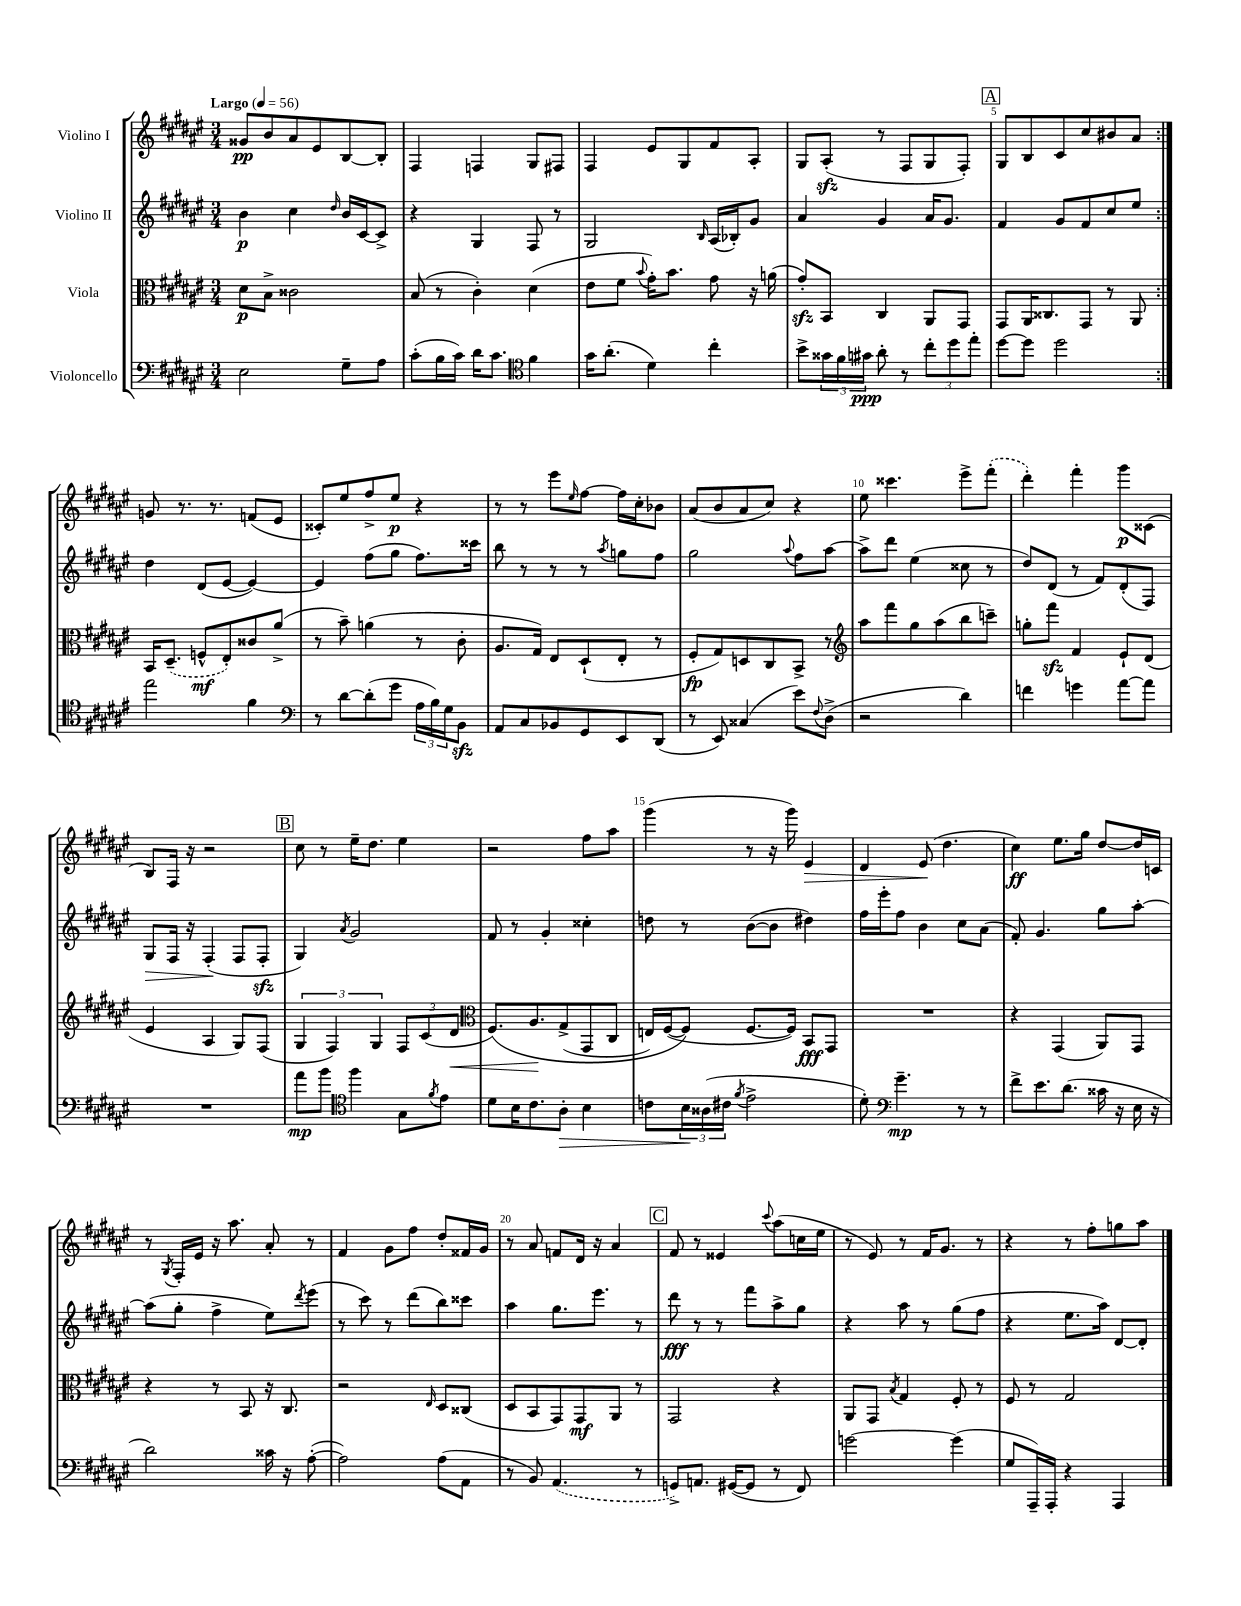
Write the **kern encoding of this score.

**kern	**dynam	**kern	**dynam	**kern	**dynam	**kern	**dynam
*part4	*part4	*part3	*part3	*part2	*part2	*part1	*part1
*staff4	*staff4	*staff3	*staff3	*staff2	*staff2	*staff1	*staff1
*I"Violoncello	*	*I"Viola	*	*I"Violino II	*	*I"Violino I	*
*clefF4	*	*clefC3	*	*clefG2	*	*clefG2	*
*k[f#c#g#d#a#e#]	*	*k[f#c#g#d#a#e#]	*	*k[f#c#g#d#a#e#]	*	*k[f#c#g#d#a#e#]	*
*M3/4	*	*M3/4	*	*M3/4	*	*M3/4	*
*MM56	*	*MM56	*	*MM56	*	*MM56	*
=1	=1	=1	=1	=1	=1	=1	=1
!	!	!	!	!	!	!LO:TX:a:B:t=Largo	!
2E#\	.	8d#\L	p	4b\	p	8g##X/L	pp
.	.	8B^\J	.	.	.	8b/	.
.	.	2c##X\	.	4cc#\	.	8a#/	.
.	.	.	.	.	.	8e#/	.
.	.	.	.	16qqdd#/	.	.	.
8G#~\L	.	.	.	16b/LL	.	[8B/	.
.	.	.	.	[16c#/J	.	.	.
8A#\J	.	.	.	8c#^/J]	.	8B'/J]	.
=2	=2	=2	=2	=2	=2	=2	=2
(8c#'\L	.	(8B/	.	4r	.	4F#/	.
16B\L	.	8r	.	.	.	.	.
16c#\JJ)	.	.	.	.	.	.	.
16d#\KL	.	4c#'\)	.	4G#/	.	4Fn/	.
8.c#\J	.	.	.	.	.	.	.
*clefC4	*	*	*	*	*	*	*
4f#\	.	(4d#\	.	8F#/	.	8G#/L	.
.	.	.	.	8r	.	8F#X/J	.
=3	=3	=3	=3	=3	=3	=3	=3
16g#\KL	.	8e#\L	.	2G#/	.	4F#/	.
(8.a#'\J	.	.	.	.	.	.	.
.	.	8f#\J	.	.	.	.	.
.	.	8qqb/	.	.	.	.	.
4d#\)	.	16g#'\KL)	.	.	.	8e#/L	.
.	.	8.b\J	.	.	.	.	.
.	.	.	.	.	.	8G#/	.
.	.	.	.	16qqB/	.	.	.
4cc#'\	.	8g#\	.	(16A#/LL	.	8f#/	.
.	.	.	.	16B-X'/J)	.	.	.
.	.	16r	.	8g#/J	.	8A#'/J	.
.	.	(16an\	.	.	.	.	.
=4	=4	=4	=4	=4	=4	=4	=4
8b^\L	.	8g#zz'/L)	.	4a#/	.	8G#/L	.
24g##X\L	.	8BB/J	.	.	.	(8A#zz'/J	.
24f#\	.	.	.	.	.	.	.
24g#X\JJ	ppp	.	.	.	.	.	.
8a#'\	.	4C#/	.	4g#/	.	8r	.
8r	.	.	.	.	.	8F#/L	.
12cc#'\L	.	8AA#/L	.	16a#/KL	.	8G#/	.
.	.	.	.	8.g#/J	.	.	.
12dd#\	.	.	.	.	.	.	.
.	.	8GG#/J	.	.	.	8F#'/J)	.
12ee#'\J	.	.	.	.	.	.	.
!!LO:REH:place=s1:t=A
=5	=5	=5	=5	=5	=5	=5	=5
[8dd#\L	.	8GG#/L	.	4f#/	.	8G#/L	.
8dd#\J]	.	16AA#/K	.	.	.	8B/	.
.	.	8.C##X/	.	.	.	.	.
2dd#\	.	.	.	8g#/L	.	8c#/	.
.	.	8GG#/J	.	8f#/	.	8cc#/	.
.	.	8r	.	8cc#/	.	8b#X/	.
.	.	8AA#/	.	8ee#/J	.	8a#/J	.
!!LO:LB:g=z
=6:|!	=6:|!	=6:|!	=6:|!	=6:|!	=6:|!	=6:|!	=6:|!
2ee#\	.	16BB/KL	.	4dd#\	.	8gn/	.
.	.	(8.D#~/J	.	.	.	.	.
.	.	.	.	.	.	8.r	.
.	.	8Fn^^/L	mf	(8d#/L	.	.	.
.	.	.	.	.	.	8.r	.
.	.	8E#'/)	.	[8e#/J	.	.	.
4f#\	.	8c##X/	.	4e#/_)	.	(8fn/L	.
.	.	(8a#^/J	.	.	.	8e#/J	.
=7	=7	=7	=7	=7	=7	=7	=7
*clefF4	*	*	*	*	*	*	*
8r	.	8r	.	4e#/]	.	8c##X'/L)	.
[8d#\L	.	8b~\)	.	.	.	8ee#/	.
(8d#'\]	.	(4an\	.	(8ff#\L	.	8ff#^/	.
8g#\J	.	.	.	8gg#\J	.	8ee#/J	p
24A#\LL	.	8r	.	8.ff#\L)	.	4r	.
24B\)	.	.	.	.	.	.	.
24G#\J	.	.	.	.	.	.	.
8BBzz\J	.	8c#'\	.	.	.	.	.
.	.	.	.	16ccc##X\Jk	.	.	.
=8	=8	=8	=8	=8	=8	=8	=8
8AA#/L	.	8.A#/L	.	8bb\	.	8r	.
8C#/	.	.	.	8r	.	8r	.
.	.	16G#/Jk)	.	.	.	.	.
8BB-X/	.	8E#/L	.	8r	.	8eee#\L	.
.	.	.	.	.	.	16qqee#/	.
8GG#/	.	(8D#`/	.	8r	.	[8ff#\J	.
.	.	.	.	8qaa#/	.	.	.
8EE#/	.	8E#'/J	.	8ggn\L	.	16ff#\LL]	.
.	.	.	.	.	.	16cc#'\J	.
(8DD#/J	.	8r	.	8ff#\J	.	8b-X\J	.
=9	=9	=9	=9	=9	=9	=9	=9
8r	.	8F#'/L	fp	2gg#\	.	(8a#/L	.
8EE#/)	.	8G#/)	.	.	.	8b/	.
(4C##X/	.	8Dn/	.	.	.	8a#/	.
.	.	8C#/	.	.	.	8cc#/J)	.
.	.	.	.	8qqaa#/	.	.	.
8e#\L)	.	8BB^/J	.	8ff#\L	.	4r	.
8qqF#/	.	.	.	.	.	.	.
(8D#^\J	.	8r	.	[8aa#\J	.	.	.
=10	=10	=10	=10	=10	=10	=10	=10
*	*	*clefG2	*	*	*	*	*
2r	.	8aa#\L	.	8aa#^\L]	.	8ee#\	.
.	.	8fff#\	.	8ddd#\J	.	4.ccc##X\	.
.	.	8gg#\	.	(4ee#\	.	.	.
.	.	(8aa#\	.	.	.	.	.
4d#\)	.	8bb\	.	8cc##X\	.	8eee#^\L	.
.	.	8cccn~\J)	.	8r	.	(8fff#'\J	.
=11	=11	=11	=11	=11	=11	=11	=11
4fn\	.	8ggn'\L	.	8dd#/L)	.	4ddd#'\)	.
.	.	8fff#zz\J	.	(8d#/J	.	.	.
4gn\	.	4f#/	.	8r	.	4fff#'\	.
.	.	.	.	8f#/L)	.	.	.
[8a#\L	.	8e#`/L	.	(8d#'/	.	8ggg#\L	p
8a#\J]	.	(8d#/J	.	8F#/J)	.	(8c##X\J	.
!!LO:LB:g=z
=12	=12	=12	=12	=12	=12	=12	=12
!	!	!	!	!	!LO:HP:b	!	!
2.r	.	4e#/	.	8G#/L	>	8B/L)	.
.	.	.	.	16F#/Jk	.	16F#/Jk	.
.	.	.	.	16r	.	16r	.
.	.	4A#/	.	(4F#'/	.	2r	.
.	.	8G#/L)	.	8F#/L	]	.	.
.	.	(8F#/J	.	8F#zz'/J	.	.	.
!!LO:REH:place=s1:t=B
=13	=13	=13	=13	=13	=13	=13	=13
8a#\L	mp	6G#/	.	4G#/)	.	8cc#\	.
8b\J	.	.	.	.	.	8r	.
.	.	6F#/)	.	.	.	.	.
*clefC4	*	*	*	*	*	*	*
.	.	.	.	8qa#/	.	.	.
4ff#\	.	.	.	2g#/	.	16ee#~\KL	.
.	.	.	.	.	.	8.dd#\J	.
.	.	6G#/	.	.	.	.	.
8G#\L	.	12F#/L	.	.	.	4ee#\	.
.	.	(12c#/	.	.	.	.	.
8qf#/	.	.	.	.	.	.	.
8e#\J	.	.	.	.	.	.	.
!	!	!	!LO:HP:b	!	!	!	!
.	.	12d#/J	<	.	.	.	.
=14	=14	=14	=14	=14	=14	=14	=14
*	*	*clefC3	*	*	*	*	*
8d#\L	.	(8.F#/L)	.	8f#/	.	2r	.
16B\K	.	.	.	8r	.	.	.
8.c#\	.	8.A#/	.	.	.	.	.
.	.	.	.	4g#'/	.	.	.
!	!LO:HP:b	!	!	!	!	!	!
8A#'\J	>	(8G#^/	[	.	.	.	.
4B\	.	8GG#/	.	4cc##X'\	.	8ff#\L	.
.	.	8C#/J	.	.	.	8aa#\J	.
=15	=15	=15	=15	=15	=15	=15	=15
8cn\L	.	16En/LL)	.	8ddn\	.	(4ggg#\	.
.	.	([16F#/J	.	.	.	.	.
24B\L	.	8F#/J])	.	8r	.	.	.
(24A##X\	]	.	.	.	.	.	.
24c#X\JJ	.	.	.	.	.	.	.
8qf#/	.	.	.	.	.	.	.
2e#^\	.	[8.F#/L	.	([8b\L	.	8r	.
.	.	.	.	8b\J]	.	16r	.
.	.	16F#/Jk])	.	.	.	16ggg#\)	.
!	!	!	!	!	!	!	!LO:HP:b
.	.	8BB/L	fff	4dd#X\)	.	4e#/	>
.	.	8GG#/J	.	.	.	.	.
=16	=16	=16	=16	=16	=16	=16	=16
8d#'\)	.	2.r	.	16ff#\LL	.	4d#/	.
.	.	.	.	16eee#'\J	.	.	.
*clefF4	*	*	*	*	*	*	*
4.g#~\	mp	.	.	8ff#\J	.	.	.
.	.	.	.	4b\	.	(8e#/	.
.	.	.	.	.	.	4.dd#\	]
8r	.	.	.	8cc#\L	.	.	.
8r	.	.	.	(8a#\J	.	.	.
=17	=17	=17	=17	=17	=17	=17	=17
8f#^\L	.	4r	.	8f#'/)	.	4cc#\)	ff
8.e#\	.	.	.	4.g#/	.	.	.
.	.	(4GG#/	.	.	.	8.ee#\L	.
(8.d#\J	.	.	.	.	.	.	.
.	.	.	.	.	.	16gg#\Jk	.
16c##X\	.	8AA#/L)	.	8gg#\L	.	[8dd#/L	.
16r	.	.	.	.	.	.	.
16E#\	.	8GG#/J	.	[8aa#'\J	.	16dd#/L]	.
16r	.	.	.	.	.	16cn/JJ	.
!!LO:LB:g=z
=18	=18	=18	=18	=18	=18	=18	=18
2d#\)	.	4r	.	(8aa#\L]	.	8r	.
.	.	.	.	.	.	8qG#/	.
.	.	.	.	8gg#'\J	.	16F#'/LL	.
.	.	.	.	.	.	16e#/JJ	.
.	.	8r	.	4ff#^\	.	16r	.
.	.	.	.	.	.	8.aa#\	.
.	.	8BB/	.	.	.	.	.
16c##X\	.	16r	.	8ee#\L)	.	8a#'/	.
16r	.	8.C#/	.	.	.	.	.
.	.	.	.	8qddd#/	.	.	.
([8A#'\	.	.	.	(8eee#\J	.	8r	.
=19	=19	=19	=19	=19	=19	=19	=19
2A#\])	.	2r	.	8r	.	4f#/	.
.	.	.	.	8ccc#\)	.	.	.
.	.	.	.	8r	.	8g#\L	.
.	.	.	.	(8ddd#\L	.	8ff#\J	.
.	.	16qqE#/	.	.	.	.	.
(8A#\L	.	8D#/L	.	8bb\)	.	8dd#'/L	.
8AA#\J	.	(8C##X/J	.	8ccc##X\J	.	16f##X/L	.
.	.	.	.	.	.	16g#/JJ	.
=20	=20	=20	=20	=20	=20	=20	=20
8r	.	8D#/L	.	4aa#\	.	8r	.
8BB/)	.	8BB/	.	.	.	8a#/	.
(4.AA#/	.	8GG#/)	.	8.gg#\L	.	8fn/L	.
.	.	8GG#/	mf	.	.	16d#/Jk	.
.	.	.	.	8.eee#\J	.	16r	.
.	.	8AA#/J	.	.	.	4a#/	.
8r	.	8r	.	8r	.	.	.
!!LO:REH:place=s1:t=C
=21	=21	=21	=21	=21	=21	=21	=21
8GGn^/L)	.	2GG#/	.	8ddd#\	fff	8f#/	.
8.AAn/J	.	.	.	8r	.	8r	.
.	.	.	.	8r	.	4e##X/	.
([16GG#X/KL	.	.	.	.	.	.	.
8GG#/J]	.	.	.	8fff#\L	.	.	.
.	.	.	.	.	.	8qqccc#/	.
8r	.	4r	.	8aa#^\	.	(8aa#\L	.
8FF#/)	.	.	.	8gg#\J	.	16ccn\L	.
.	.	.	.	.	.	16ee#\JJ	.
=22	=22	=22	=22	=22	=22	=22	=22
[2gn\	.	8AA#/L	.	4r	.	8r	.
.	.	8GG#/J	.	.	.	8e#/)	.
.	.	8qB/	.	.	.	.	.
.	.	4G#/	.	8aa#\	.	8r	.
.	.	.	.	8r	.	16f#/KL	.
.	.	.	.	.	.	8.g#/J	.
(4g\]	.	8F#'/	.	(8gg#\L	.	.	.
.	.	8r	.	8ff#\J	.	8r	.
=23	=23	=23	=23	=23	=23	=23	=23
8G#/L	.	8F#/	.	4r	.	4r	.
16AAA#~/L)	.	8r	.	.	.	.	.
16AAA#'/JJ	.	.	.	.	.	.	.
4r	.	2G#/	.	8.ee#\L	.	8r	.
.	.	.	.	.	.	8ff#'\L	.
.	.	.	.	16aa#\Jk)	.	.	.
4AAA#/	.	.	.	[8d#/L	.	8ggn\	.
.	.	.	.	8d#'/J]	.	8aa#\J	.
==	==	==	==	==	==	==	==
*-	*-	*-	*-	*-	*-	*-	*-
